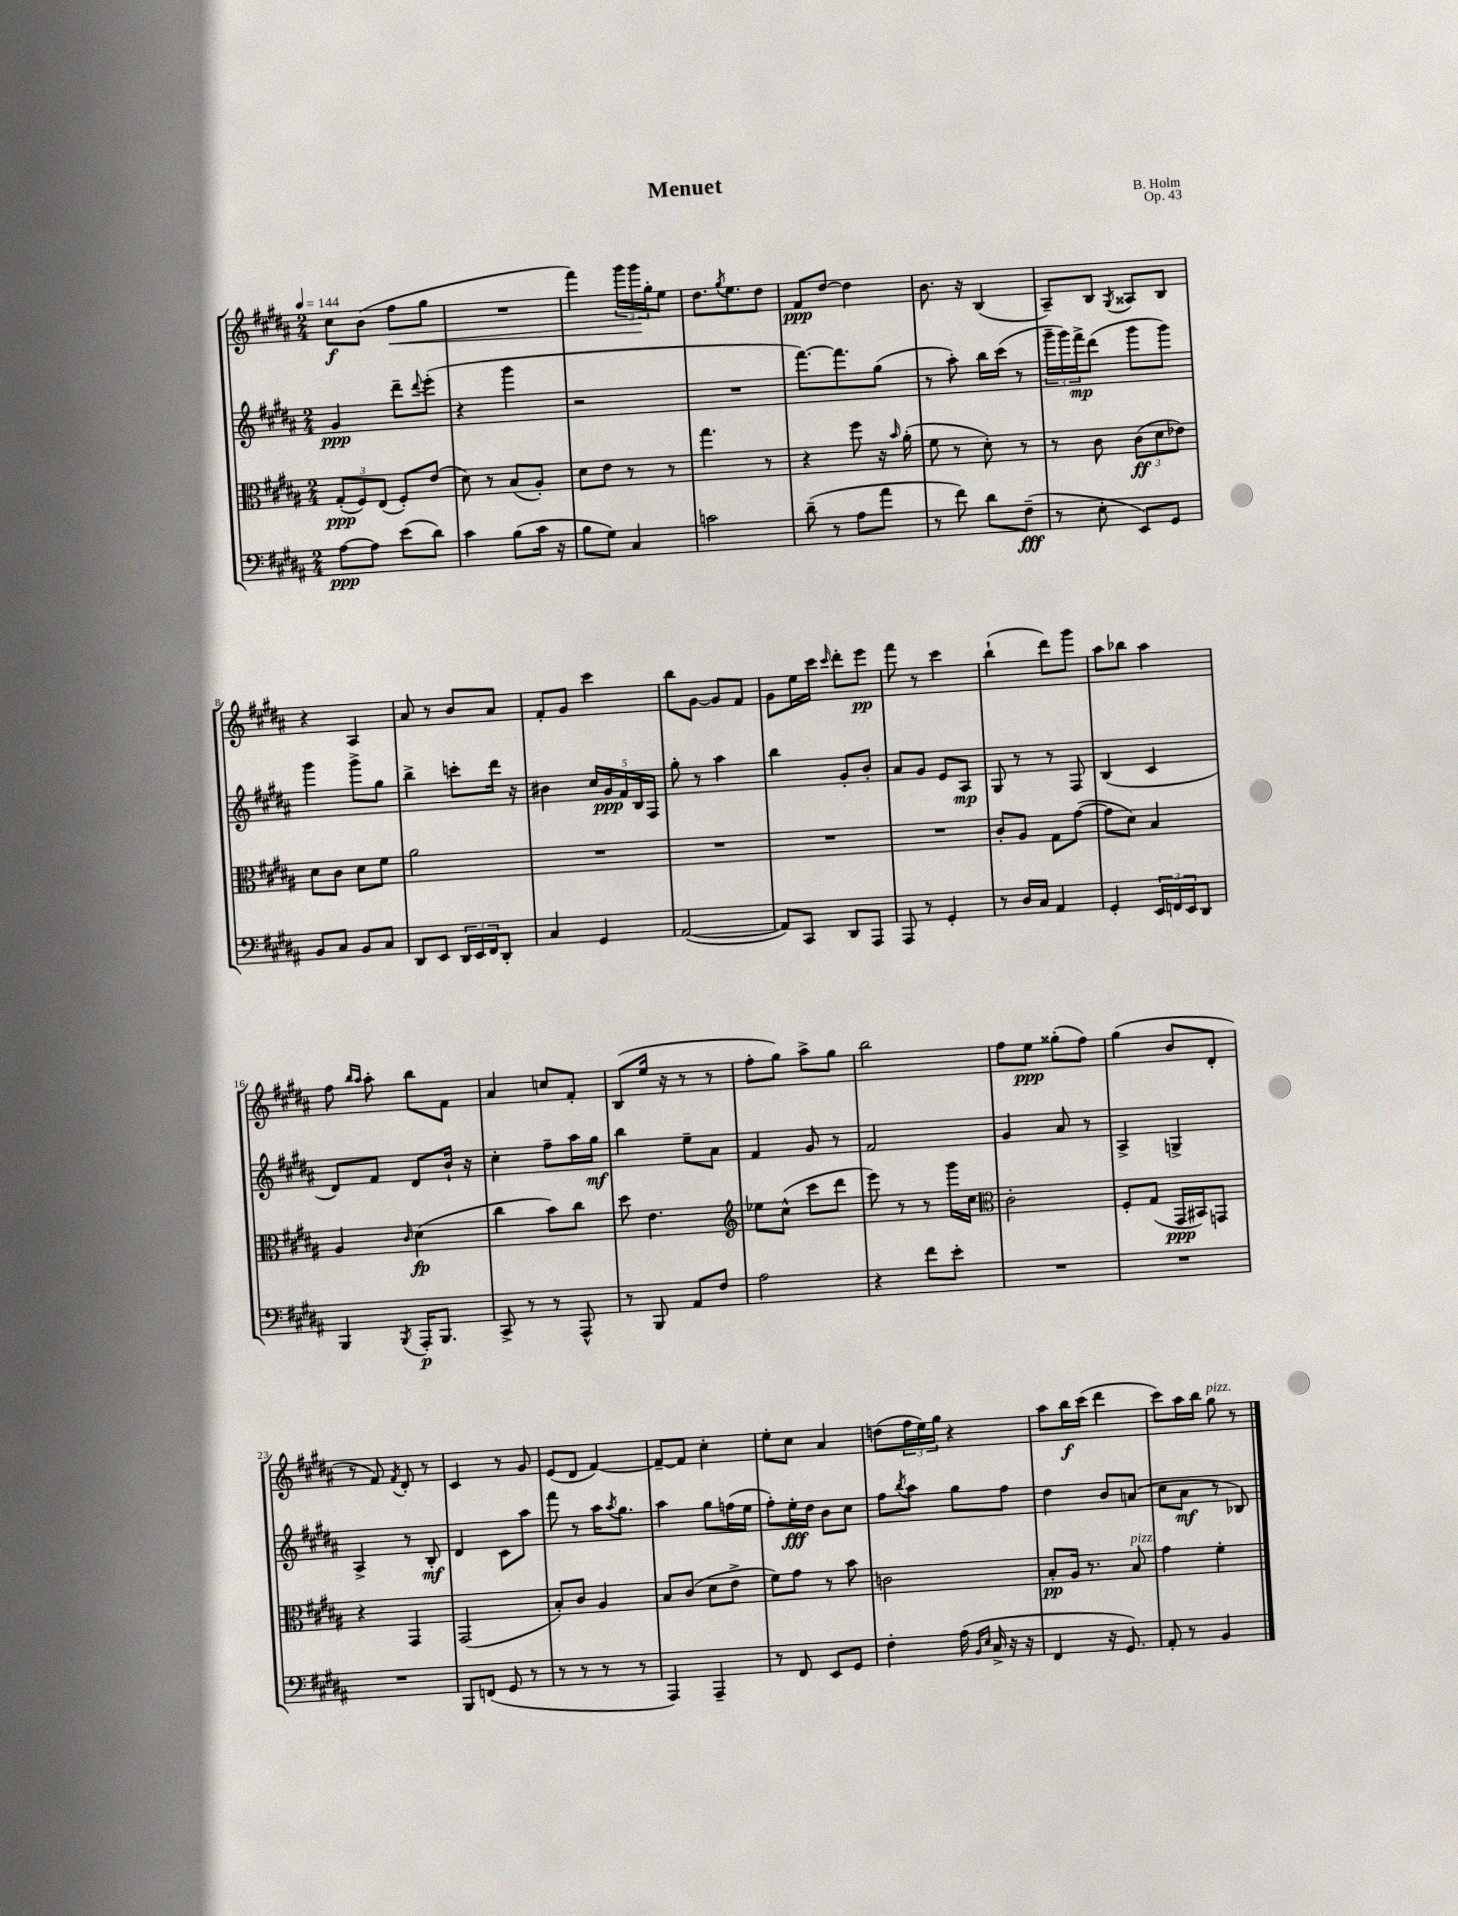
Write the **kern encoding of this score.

**kern	**dynam	**kern	**dynam	**kern	**dynam	**kern	**dynam
*part4	*part4	*part3	*part3	*part2	*part2	*part1	*part1
*staff4	*staff4	*staff3	*staff3	*staff2	*staff2	*staff1	*staff1
*clefF4	*	*clefC3	*	*clefG2	*	*clefG2	*
*k[f#c#g#d#a#]	*	*k[f#c#g#d#a#]	*	*k[f#c#g#d#a#]	*	*k[f#c#g#d#a#]	*
*M2/4	*	*M2/4	*	*M2/4	*	*M2/4	*
*MM144	*	*MM144	*	*MM144	*	*MM144	*
=1	=1	=1	=1	=1	=1	=1	=1
[8A#\L	ppp	(12G#'/L	ppp	4g#/	ppp	8cc#\L	f
.	.	12F#/)	.	.	.	.	.
8A#\J]	.	.	.	.	.	(8b\J	.
.	.	(12E/J	.	.	.	.	.
!	!	!	!	!	!	!	!LO:HP:b
(8e\L	.	8F#'/L)	.	8ddd#~\L	.	8ff#\L	<
.	.	.	.	8qqddd#/	.	.	.
8d#\J)	.	(8e/J	.	(8eee'\J	.	8gg#\J	.
=2	=2	=2	=2	=2	=2	=2	=2
4c#\	.	8d#\)	.	4r	.	2r	.
.	.	8r	.	.	.	.	.
(8B\L	.	(8B/L	.	4ggg#\	.	.	.
16c#\Jk	.	8A#'/J)	.	.	.	.	.
16r	.	.	.	.	.	.	.
=3	=3	=3	=3	=3	=3	=3	=3
8B\L	.	8d#\L	.	2r	.	4fff#\)	.
8G#\J)	.	8e\J	.	.	.	.	.
4C#/	.	8r	.	.	.	24ggg#\LL	.
.	.	.	.	.	.	24ggg#\	.
.	.	.	.	.	.	24gg#'\J	[
.	.	8r	.	.	.	8ee\J	.
=4	=4	=4	=4	=4	=4	=4	=4
2cn\	.	4.gg#\	.	2r	.	8.dd#\L	.
.	.	.	.	.	.	8qgg#/	.
.	.	.	.	.	.	8.ee\	.
.	.	8r	.	.	.	8dd#\J	.
=5	=5	=5	=5	=5	=5	=5	=5
(8d#~\	.	4r	.	[8.fff#\L)	.	8f#/L	ppp
8r	.	.	.	.	.	[8dd#/J	.
.	.	.	.	8.fff#\]	.	.	.
8A#\L	.	8ff#\	.	.	.	4dd#\]	.
8a#\J	.	16r	.	(8gg#\J	.	.	.
.	.	16qqb/	.	.	.	.	.
.	.	(16a#'\	.	.	.	.	.
=6	=6	=6	=6	=6	=6	=6	=6
8r	.	8f#\	.	8r	.	8.b\	.
8f#\)	.	8r	.	8aa#'\)	.	.	.
.	.	.	.	.	.	16r	.
8d#\L	.	8d#'\)	.	16bb\LL	.	(4B/	.
.	.	.	.	(16ccc#\JJ	.	.	.
(8F#~\J	fff	8r	.	8r	.	.	.
=7	=7	=7	=7	=7	=7	=7	=7
8r	.	8r	.	24ggg#~\LL	.	8A#~/L)	.
.	.	.	.	24ggg#\)	.	.	.
.	.	.	.	24fff#^\J	mp	.	.
8E'\	.	8c#\	.	(8ddd#\J	.	8B/J	.
.	.	.	.	.	.	8qG#/	.
8EE/L)	.	(12c#\L	ff	8ggg#\L	.	8A##X/L	.
.	.	12d#\	.	.	.	.	.
8GG#/J	.	.	.	8ggg#\J)	.	8B/J	.
.	.	12e-X\J)	.	.	.	.	.
!!LO:LB:g=z
=8	=8	=8	=8	=8	=8	=8	=8
8BB/L	.	8d#\L	.	4ggg#\	.	4r	.
8C#/J	.	8c#\J	.	.	.	.	.
8BB/L	.	8d#\L	.	8ggg#^\L	.	4A#/	.
8C#/J	.	8f#\J	.	8gg#\J	.	.	.
=9	=9	=9	=9	=9	=9	=9	=9
8DD#/L	.	2a#\	.	4bb^\	.	8a#/	.
8EE/J	.	.	.	.	.	8r	.
24DD#/LL	.	.	.	8cccn'\L	.	8b/L	.
24EE/	.	.	.	.	.	.	.
24FF#/J	.	.	.	.	.	.	.
8DD#'/J	.	.	.	16ddd#\Jk	.	8a#/J	.
.	.	.	.	16r	.	.	.
=10	=10	=10	=10	=10	=10	=10	=10
4C#/	.	2r	.	4b#X\	.	8f#'/L	.
.	.	.	.	.	.	8g#/J	.
4GG#/	.	.	.	20cc#/LL	.	4ccc#\	.
.	.	.	.	20g#/	ppp	.	.
.	.	.	.	20f#/	.	.	.
.	.	.	.	20B/	.	.	.
.	.	.	.	20F#/JJ	.	.	.
=11	=11	=11	=11	=11	=11	=11	=11
([2AA#/	.	2r	.	8gg#'\	.	8bb\L	.
.	.	.	.	8r	.	[8g#\J	.
.	.	.	.	4aa#\	.	8g#/L]	.
.	.	.	.	.	.	8f#/J	.
=12	=12	=12	=12	=12	=12	=12	=12
8AA#/L])	.	2r	.	4bb\	.	8g#\L	.
8CC#/J	.	.	.	.	.	16ee\L	.
.	.	.	.	.	.	16ccc#\JJ	.
.	.	.	.	.	.	16qqccc#/	.
8DD#/L	.	.	.	8g#'/L	.	8ddd#'\L	.
8AAA#/J	.	.	.	8b'/J	.	8eee\J	pp
=13	=13	=13	=13	=13	=13	=13	=13
8AAA#/	.	2r	.	8a#/L	.	8fff#\	.
8r	.	.	.	8g#/J	.	8r	.
4GG#'/	.	.	.	8e/L	.	4ccc#\	.
.	.	.	.	8A#/J	mp	.	.
=14	=14	=14	=14	=14	=14	=14	=14
8r	.	8c#'/L	.	8G#/	.	(4bb`\	.
16D#/LL	.	8A#/J	.	8r	.	.	.
16C#/JJ	.	.	.	.	.	.	.
4AA#/	.	8G#\L	.	8r	.	8ddd#\L)	.
.	.	([8g#\J	.	8F#/	.	8ggg#\J	.
=15	=15	=15	=15	=15	=15	=15	=15
4GG#'/	.	8g#\L]	.	(4B/	.	8aa#\L	.
.	.	8d#\J)	.	.	.	8bb-X\J	.
24EE/LL	.	4B/	.	4c#/	.	4aa#\	.
24FFn/	.	.	.	.	.	.	.
24EE/J	.	.	.	.	.	.	.
8DD#/J	.	.	.	.	.	.	.
!!LO:LB:g=z
=16	=16	=16	=16	=16	=16	=16	=16
4BBB/	.	4A#/	.	8d#/L)	.	8ff#\	.
.	.	.	.	.	.	16qqbb/LL	.
.	.	.	.	.	.	16qqaa#/JJ	.
.	.	.	.	8f#/J	.	8aa#'\	.
8qBBB/	.	16qqc#/	.	.	.	.	.
16AAA#'/KL	p	(4d#\	fp	8d#/L	.	8bb\L	.
8.BBB/J	.	.	.	.	.	.	.
.	.	.	.	16b`/Jk	.	8f#\J	.
.	.	.	.	16r	.	.	.
=17	=17	=17	=17	=17	=17	=17	=17
8CC#^/	.	4cc#\	.	4cc#'\	.	4a#/	.
8r	.	.	.	.	.	.	.
8r	.	8b\L)	.	8ff#~\L	.	8ccn/L	.
8AAA#^^/	.	8cc#\J	.	16aa#\L	.	8f#'/J	.
.	.	.	.	16gg#\JJ	mf	.	.
=18	=18	=18	=18	=18	=18	=18	=18
8r	.	8dd#\	.	4bb\	.	(8B/L	.
8BBB/	.	4.e\	.	.	.	16ee/Jk	.
.	.	.	.	.	.	16r	.
8AA#/L	.	.	.	8ee~\L	.	8r	.
8F#/J	.	.	.	8a#\J	.	8r	.
=19	=19	=19	=19	=19	=19	=19	=19
*	*	*clefG2	*	*	*	*	*
2A#\	.	8ee-X\L	.	4f#/	.	8ff#'\L	.
.	.	(8cc#^^\J	.	.	.	8gg#\J)	.
.	.	8ccc#\L	.	8g#/	.	8aa#^\L	.
.	.	8ddd#\J	.	8r	.	8gg#\J	.
=20	=20	=20	=20	=20	=20	=20	=20
4r	.	8eee\)	.	2f#/	.	2bb\	.
.	.	8r	.	.	.	.	.
8f#\L	.	8r	.	.	.	.	.
8e'\J	.	16ggg#\LL	.	.	.	.	.
.	.	16cc#\JJ	.	.	.	.	.
=21	=21	=21	=21	=21	=21	=21	=21
*	*	*clefC3	*	*	*	*	*
2r	.	2c#'\	.	4g#/	.	8ff#\L	.
.	.	.	.	.	.	8ee\J	ppp
.	.	.	.	8a#/	.	(8gg##X'\L	.
.	.	.	.	8r	.	8ff#\J)	.
=22	=22	=22	=22	=22	=22	=22	=22
2r	.	8F#'/L	.	4A#^/	.	(4gg#\	.
.	.	(8G#/J	.	.	.	.	.
.	.	16GG#/LL	ppp	4Gn^/	.	8b/L	.
.	.	16BB#X/J)	.	.	.	.	.
.	.	8GGn/J	.	.	.	8d#'/J	.
!!LO:LB:g=z
=23	=23	=23	=23	=23	=23	=23	=23
2r	.	4r	.	4A#^/	.	8r	.
.	.	.	.	.	.	8f#/)	.
.	.	.	.	.	.	8qf#/	.
.	.	4GG#/	.	8r	.	8d#'/	.
.	.	.	.	8B'/	mf	8r	.
=24	=24	=24	=24	=24	=24	=24	=24
8BBB/L	.	(2GG#/	.	4d#/	.	4c#/	.
(8FFn/J	.	.	.	.	.	.	.
8GG#/	.	.	.	8c#\L	.	8r	.
8r	.	.	.	8aa#\J	.	8g#/	.
=25	=25	=25	=25	=25	=25	=25	=25
8r	.	8B'/L)	.	8fff#\	.	(8e/L	.
8r	.	8c#/J	.	8r	.	8d#/J	.
8r	.	4A#/	.	16aa#\KL	.	[4f#/)	.
.	.	.	.	8qaa#/	.	.	.
.	.	.	.	8.gg#\J	.	.	.
8r	.	.	.	.	.	.	.
=26	=26	=26	=26	=26	=26	=26	=26
4AAA#/)	.	8B/L	.	4aa#\	.	8f#~/L_	.
.	.	(8c#/J	.	.	.	8f#/J]	.
4AAA#~/	.	8d#\L	.	8gg#\L	.	4cc#'\	.
.	.	8e^\J	.	(16ffn\L	.	.	.
.	.	.	.	16ee\JJ	.	.	.
=27	=27	=27	=27	=27	=27	=27	=27
8r	.	8f#\L)	.	8ff#'\L)	.	8ee'\L	.
8FF#/	.	8g#\J	.	16ee'\L	fff	8cc#\J	.
.	.	.	.	16dd#\JJ	.	.	.
8EE/L	.	8r	.	8b\L	.	4a#/	.
8GG#/J	.	8b\	.	8cc#\J	.	.	.
=28	=28	=28	=28	=28	=28	=28	=28
4F#'\	.	2cn\	.	8ff#\L	.	(8ddn\L	.
.	.	.	.	8qbb/	.	.	.
.	.	.	.	8aa#\J	.	24ff#\L	.
.	.	.	.	.	.	24ee\)	.
.	.	.	.	.	.	24gg#\JJ	.
(16A#\	.	.	.	8gg#\L	.	4r	.
16qqBB/LL	.	.	.	.	.	.	.
16qqE/JJ	.	.	.	.	.	.	.
16C#^/	.	.	.	.	.	.	.
16r	.	.	.	8ff#\J	.	.	.
16r	.	.	.	.	.	.	.
=29	=29	=29	=29	=29	=29	=29	=29
4FF#/	.	8B'/L	pp	4dd#\	.	8aa#\L	.
.	.	16A#/Jk	.	.	.	16bb\L	f
.	.	8.r	.	.	.	(16ccc#\JJ	.
16r	.	.	.	8b/L	.	4ddd#\	.
8.GG#/)	.	.	.	.	.	.	.
!	!	!LO:TX:a:i:t=pizz.	!	!	!	!	!
.	.	8B/	.	(8an/J	.	.	.
=30	=30	=30	=30	=30	=30	=30	=30
8AA#'/	.	4g#\	.	8cc#\L	.	8ccc#\L)	.
8r	.	.	.	8a#\J	mf	16aa#\L	.
.	.	.	.	.	.	16bb\JJ	.
!	!	!	!	!	!	!LO:TX:a:i:t=pizz.	!
4BB/	.	4f#'\	.	8r	.	8gg#\	.
.	.	.	.	8B-X/)	.	8r	.
==	==	==	==	==	==	==	==
*-	*-	*-	*-	*-	*-	*-	*-
